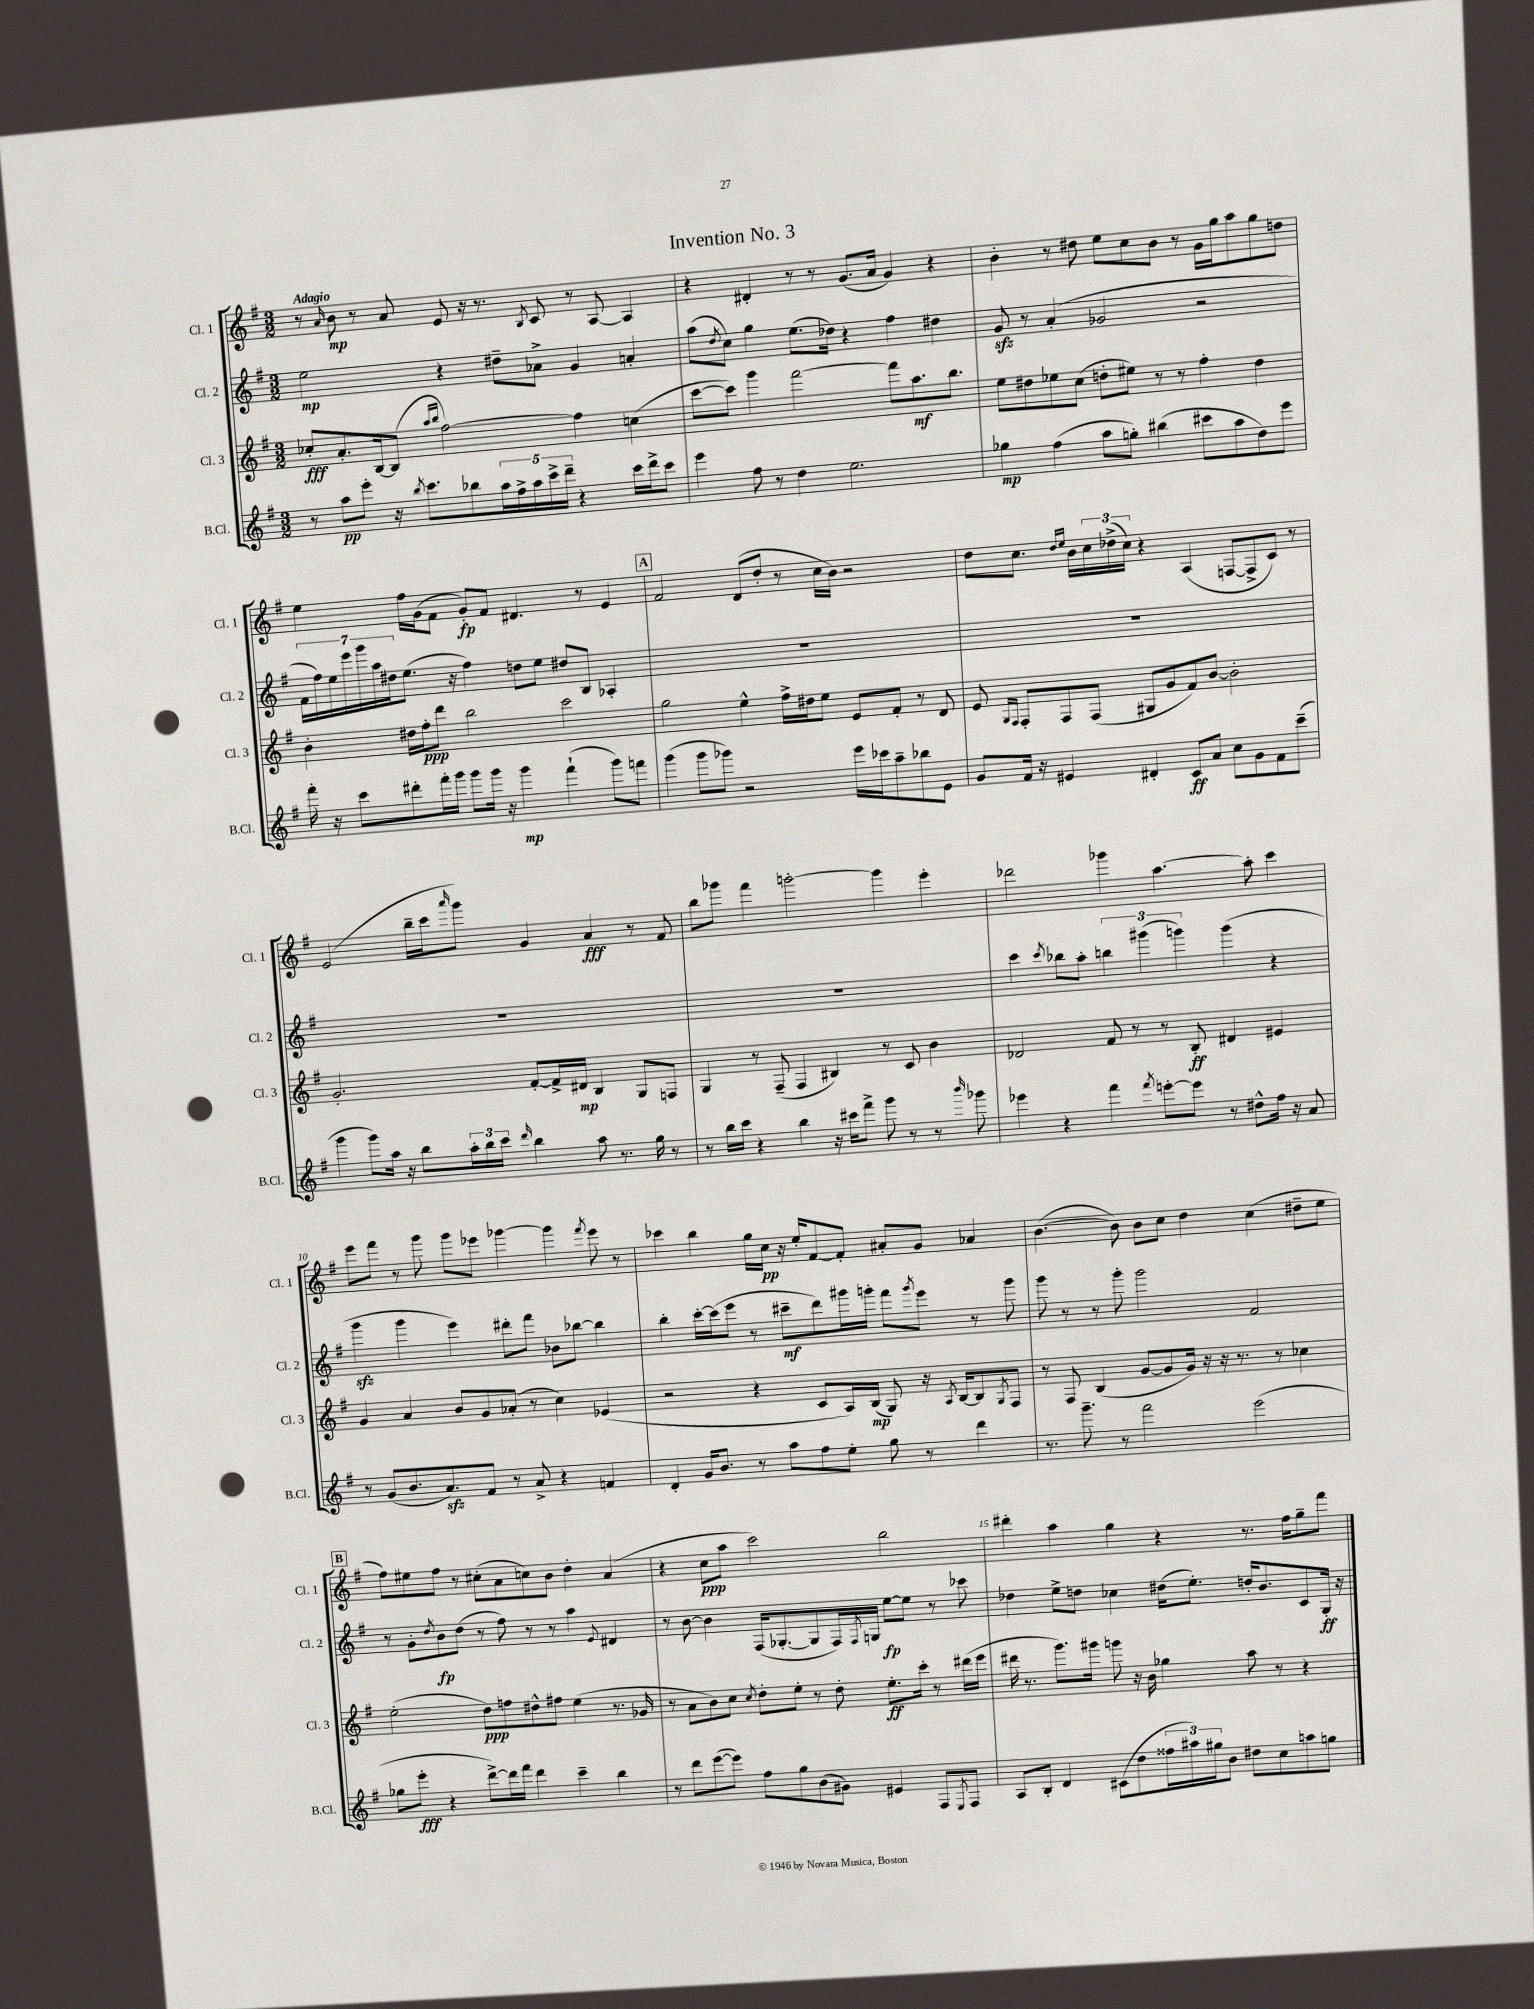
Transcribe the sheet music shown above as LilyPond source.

\header { title = "Invention No. 3" }
<<
\new StaffGroup <<
\new Staff = "s0" \with { instrumentName = "Cl. 1" shortInstrumentName = "Cl. 1" } {
    \clef treble \key g \major \numericTimeSignature \time 3/2 \tempo "Adagio"
    r8 \grace { a'16 } b'8\mp r8 a'8 e'8 r16 r8. \acciaccatura { b8 } c'8 r8 a8~ a4 |
    r4 dis'4-. r8 r8 g'8.( a'16 g'4) r4 |
    b'4-. r8 dis''8 e''8 c''8 b'8 r8 g'16 g''16 a''8 g''8 d''8 |
    e''4 fis''16 g'16( fis'8 g'8-.\fp) fis'8 dis'4. r8 e'4 |
    \mark \markup { \box "A" } fis'2 d'8( d''8-. r8 c''16 b'16) r2 |
    d''8 c''8. \grace { d''16 e''16 } b'16 \tuplet 3/2 { c''16 des''16->( c''16) } r4 a4( f8~ f8-> c'8) r8 |
    e'2( b''16-- c'''16 \grace { a'''16 } g'''8) g'4 a'4\fff r8 fis'8 |
    b''8 ges'''8 fis'''4 g'''2~-. g'''4 e'''4-. |
    des'''2 ges'''4 a''4.~ a''8-. c'''4 |
    e'''8 fis'''8 r8 g'''8 g'''8 ees'''8 ges'''4~ ges'''4 \acciaccatura { fis'''8 } ees'''8 r8 |
    ces'''4 b''4 g''16 c''16\pp r16 e''16-. fis'8~ fis'8-. ais'8-. g'8 aes'4 |
    b'4.~( b'8) b'8 c''8 d''4 c''4( dis''8-- e''8 |
    \mark \markup { \box "B" } fis''8) eis''8 fis''8 r8 cis''8-.( a'8 c''8) b'8 d''4-. a'4( |
    r4 c''8\ppp a''8 c'''2) b''2 |
    dis'''4-. a''4 g''4 r4 r8. fis''16 g''8-- fis'''8 \bar "|." |
}
\new Staff = "s1" \with { instrumentName = "Cl. 2" shortInstrumentName = "Cl. 2" } {
    \clef treble \key g \major \numericTimeSignature \time 3/2
    e''2\mp r4 dis''8-- aes'8-> g'4 a'4-. |
    a''8( \acciaccatura { d''8 } c''8) g''4 e''8.( des''16) r4 fis''4 dis''4 |
    g'8\sfz r8 a'4-.( ges'2 r2 |
    \tuplet 7/4 { fis'16 fis''16) e''16 e'''16 g'''16 a''16 dis''16 } e''8.( r16 fis''4) d''8 e''8 dis''8 b8 aes4-. |
    \mark \markup { \box "A" } R1. |
    R1. |
    R1. |
    R1. |
    c'''4 \acciaccatura { c'''8 } bes''8 a''8-. \tuplet 3/2 { b''4 gis'''4( g'''4) } g'''4( r4 |
    g'''4\sfz g'''4 e'''4) dis'''8-. fis'''8 bes'8 bes''8~ bes''4 |
    b''4-. c'''16~-. c'''16( e'''8 r8 cis'''8--\mf d'''8) gis'''16 g'''16-. fis'''8 \acciaccatura { g'''8 } e'''8 r8 g'''8 |
    g'''8 r8 r8 g'''8-. g'''2 fis'2 |
    \mark \markup { \box "B" } r8 g'8-. \acciaccatura { d''8 } b'8\fp d''8( r8 fis''8) r8 r8 a''4 \appoggiatura { e'8 } dis'4 |
    r8 b'8~ b'4 fis16( ges8.~-. ges8 fis16) \acciaccatura { fis8 } g16 e''8~\fp e''8 r8 ces'''8 |
    des''4 e''8-> d''8 ces''4 dis''16( e''8.-.) d''16-. b'8. c'8 g16-.\ff r16 \bar "|." |
}
\new Staff = "s2" \with { instrumentName = "Cl. 3" shortInstrumentName = "Cl. 3" } {
    \clef treble \key g \major \numericTimeSignature \time 3/2
    ces''8-.\fff a'8.-. b16~ b8( \grace { a''16 b''16 } fis''2~) fis''4 c''4( |
    c'''8~ c'''8) g'''4 fis'''2~ fis'''8 a''8.\mf b''8. |
    e''8 dis''8 ees''8 c''8( d''8-. eis''8) r8 r8 fis''4-. d''4 |
    b'4-. dis''16 fis''16-.\ppp d'''8 b''2 c'''2 |
    \mark \markup { \box "A" } g''2 e''4-^ fis''16-> dis''16 e''8 e'8 fis'8-. r8 d'8 |
    e'8 \grace { g16 fis16 } fis8-. fis8 fis8( gis8 g'8 fis'8) b'8~ b'2-. |
    g'2.-. fis'8~-. fis'16-> dis'16\mp b4 g8 f8 |
    g4 r8 fis8--( fis4 bis4) r8 c'8 b'4 |
    des'2 fis'8 r8 r8 b8-.\ff dis'4 eis'4 |
    g'4 a'4 b'8 g'8 aes'8-.( r8 c''4) ees'4( |
    r2 r4 c'8 a16) b16\mp( g8) r16 \acciaccatura { a8 } b16~ b8 \acciaccatura { g8 } fis8 |
    r8 fis8 b4( g'8~ g'8 g'16) r16 r16 r8. r8 ces''4 |
    \mark \markup { \box "B" } e''2-.( d''8\ppp) f''8 dis''8-^ fis''8 e''4( r8. ges'16 |
    r8 a'8 b'8) c''8 \acciaccatura { c''8 } d''8-. e''8-. r8 d''8-. e''8.-.\ff c'''16-. r8 dis'''16( e'''16 |
    dis'''16 r8. g'''8.) gis'''16 g'''8 r16 b'16 ges''4 a''8 r8 r4 \bar "|." |
}
\new Staff = "s3" \with { instrumentName = "B.Cl." shortInstrumentName = "B.Cl." } {
    \clef treble \key g \major \numericTimeSignature \time 3/2
    r8 a''8\pp e'''8-. r16 \acciaccatura { b''8 } c'''8. bes''8 \tuplet 5/4 { a''16 fis''16-> a''16 c'''16-> d'''16-- } r4 c'''16 d'''16-> c'''8 |
    e'''4 fis''8 r8 d''4 e''2. |
    ges''4\mp fis''4( a''8 g''8-.) bis''4( cis'''8 a''8 d''8) e'''8 |
    fis'''16-. r16 c'''8 dis'''8-. fis'''16-. g'''16 g'''8 g'''16 r16 g'''4\mp fis'''4-!( g'''8) f'''8 |
    \mark \markup { \box "A" } g'''4( g'''8 ges'''8) r2 e'''16 ces'''16 a''8-- bes''8 e'8 |
    g'8 fis'16 r16 eis'4 dis'4-. c'8\ff a'8 c''8 g'8 fis'8 c'''8--( |
    g'''4 g'''8) a''16 r16 b''8 \tuplet 3/2 { a''16-. b''16 c'''16 } \grace { d'''16 } b''4 a''8 r8. g''16 r8 |
    r8 b''16 c'''16 r4 b''4 r16 cis'''16 fis'''8-> g'''8 r8 r8 \grace { b'''16 } ges'''8 |
    ees'''4 r4 fis'''4 \acciaccatura { fis'''8 } e'''8~-. e'''8 r8 dis''8-^ fis''16 r16 a'8 |
    r8 g'8( b'8. a'8.\sfz) fis'8 r8 a'8-> r4 f'4 |
    d'4-. g'16 b'8. r8 a''8 fis''8 e''8-. g''8 r8 d'''4 |
    r8. g'''8.-- r8 fis'''2 e'''2( |
    \mark \markup { \box "B" } ges''8 e'''8-.\fff r4 d'''8~->) d'''16 fis'''16 d'''4 c'''4-- b''4 |
    r8 d'''8 e'''8~( e'''8) fis''8 g''8 b'8( gis'8) eis'4 fis8 \acciaccatura { e8 } fis8 |
    a8 b8-. d'4 cis'8( d''8 \tuplet 3/2 { fisis''16 ais''16) gis''16 } b'8 dis''8 c''8 a''8 g''8 \bar "|." |
}
>>
>>
\layout { \context { \Score \override BarNumber.break-visibility = ##(#f #t #t) barNumberVisibility = #(every-nth-bar-number-visible 5) } }
